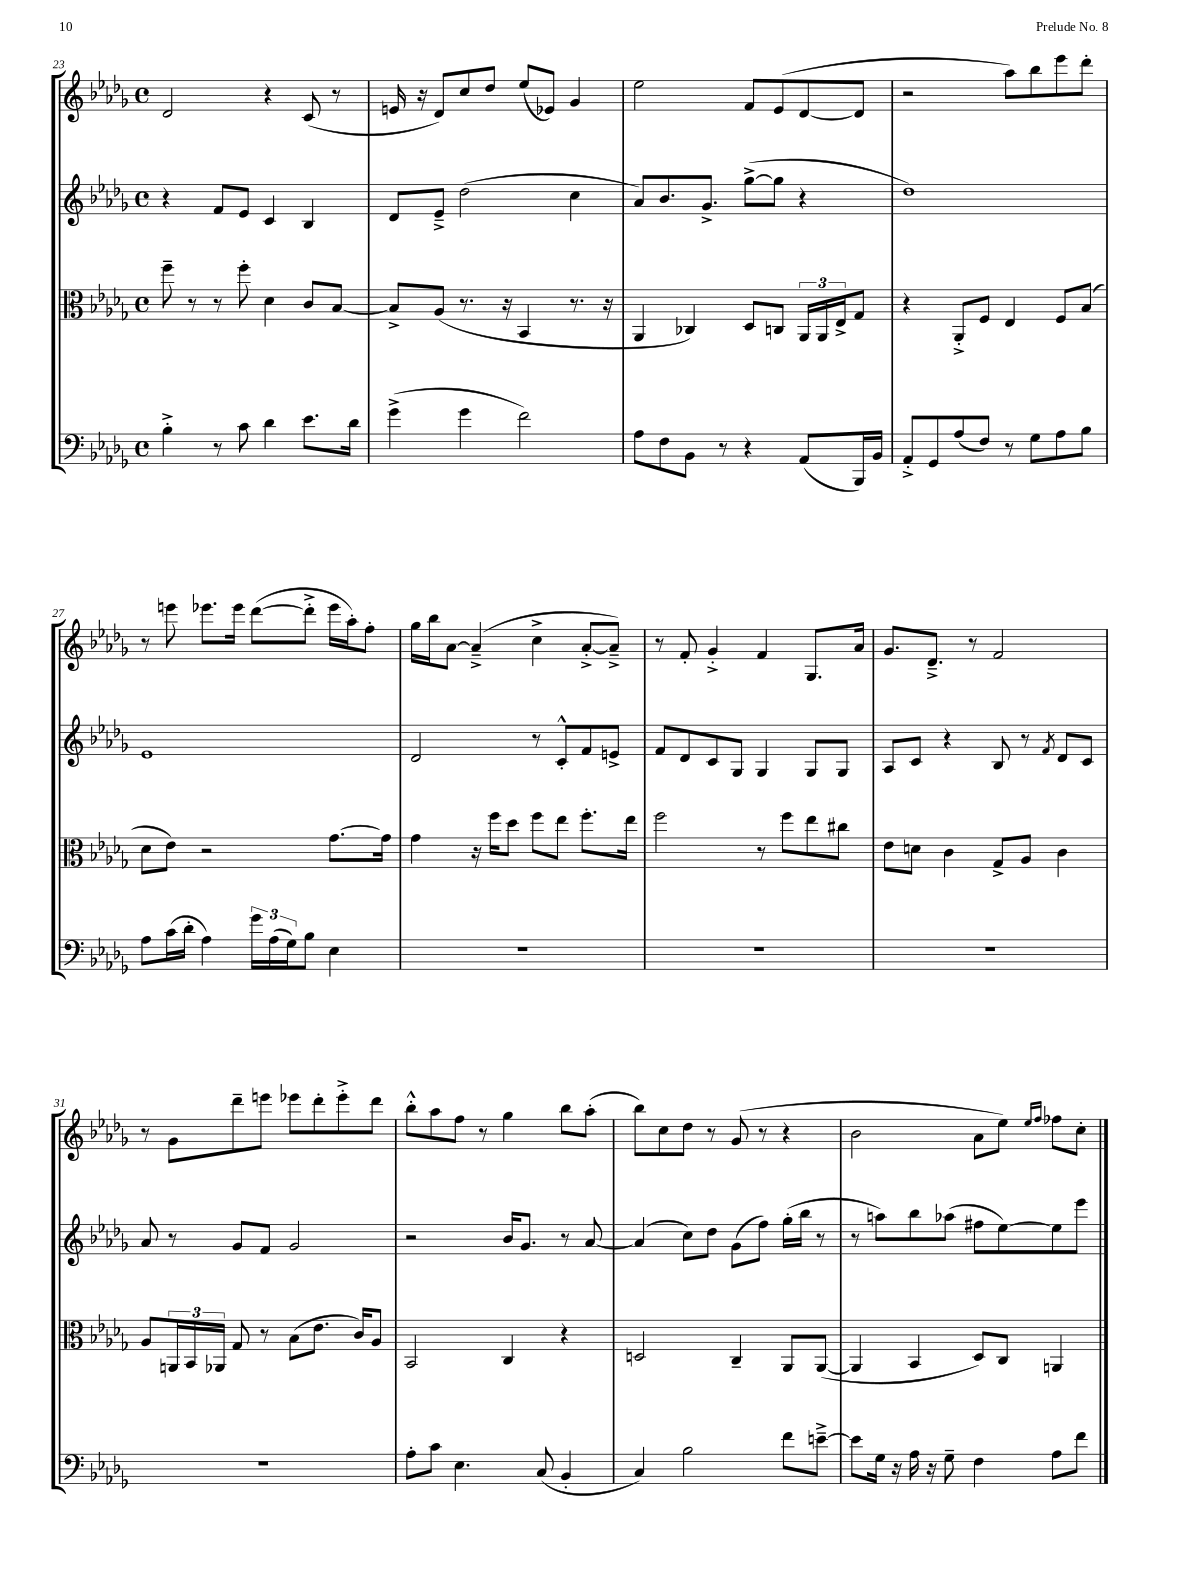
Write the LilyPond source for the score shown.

<<
\new StaffGroup <<
\new Staff = "s0" {
    \clef treble \key des \major \defaultTimeSignature \time 4/4
    des'2 r4 c'8( r8 |
    e'16 r16 des'8) c''8 des''8 ees''8( ees'8) ges'4 |
    ees''2 f'8 ees'8( des'8~ des'8 |
    r2 aes''8) bes''8 ees'''8 des'''8-. |
    r8 e'''8 ees'''8. ees'''16 des'''8~( des'''8-.-> ees'''16 aes''16-.) f''8-. |
    ges''16 bes''16 aes'8~ aes'4--->( c''4-> aes'8~-.-> aes'8--->) |
    r8 f'8-. ges'4-.-> f'4 ges8. aes'16 |
    ges'8. des'8.---> r8 f'2 |
    r8 ges'8 des'''8-- e'''8 ees'''8 des'''8-. ees'''8-.-> des'''8 |
    bes''8-.-^ aes''8 f''8 r8 ges''4 bes''8 aes''8-.( |
    bes''8) c''8 des''8 r8 ges'8( r8 r4 |
    bes'2 aes'8 ees''8) \grace { ees''16 f''16 } fes''8 c''8-. \bar "|." |
}
\new Staff = "s1" {
    \clef treble \key des \major \defaultTimeSignature \time 4/4
    r4 f'8 ees'8 c'4 bes4 |
    des'8 ees'8---> des''2( c''4 |
    aes'8) bes'8. ges'8.-> ges''8~->( ges''8 r4 |
    des''1) |
    ees'1 |
    des'2 r8 c'8-.-^ f'8 e'8-> |
    f'8 des'8 c'8 ges8 ges4 ges8 ges8 |
    aes8 c'8 r4 bes8 r8 \acciaccatura { f'8 } des'8 c'8 |
    aes'8 r8 ges'8 f'8 ges'2 |
    r2 bes'16 ges'8. r8 aes'8~ |
    aes'4( c''8) des''8 ges'8( f''8) ges''16-.( bes''16 r8 |
    r8 a''8) bes''8 aes''8( fis''8 ees''8~) ees''8 ees'''8 \bar "|." |
}
\new Staff = "s2" {
    \clef alto \key des \major \defaultTimeSignature \time 4/4
    f''8-- r8 r8 f''8-. des'4 c'8 bes8~ |
    bes8-> aes8( r8. r16 bes,4 r8. r16 |
    aes,4 ces4) des8 c8 \tuplet 3/2 { aes,16 aes,16 ees16-> } ges8 |
    r4 aes,8-.-> f8 ees4 f8 bes8( |
    des'8 ees'8) r2 ges'8.~ ges'16 |
    ges'4 r16 f''16 des''8 f''8 ees''8 f''8.-. ees''16 |
    f''2 r8 f''8 ees''8 cis''8 |
    ees'8 d'8 c'4 ges8-> aes8 c'4 |
    aes8 \tuplet 3/2 { a,16 bes,16 aes,16 } ges8 r8 bes8( ees'8. c'16) aes8 |
    bes,2 c4 r4 |
    d2 c4-- aes,8 aes,8~( |
    aes,4 bes,4 des8) c8 a,4 \bar "|." |
}
\new Staff = "s3" {
    \clef bass \key des \major \defaultTimeSignature \time 4/4
    bes4-.-> r8 c'8 des'4 ees'8. des'16 |
    ges'4->( ges'4 f'2) |
    aes8 f8 bes,8 r8 r4 aes,8( bes,,16) bes,16 |
    aes,8-.-> ges,8 aes8( f8) r8 ges8 aes8 bes8 |
    aes8 c'16( des'16-. aes4) \tuplet 3/2 { ges'16 aes16( ges16) } bes8 ees4 |
    R1 |
    R1 |
    R1 |
    R1 |
    aes8-. c'8 ees4. c8( bes,4-. |
    c4) bes2 f'8 e'8~---> |
    e'8 ges16 r16 aes16 r16 ges8-- f4 aes8 f'8 \bar "|." |
}
>>
>>
\layout { \context { \Score currentBarNumber = #23 } }
